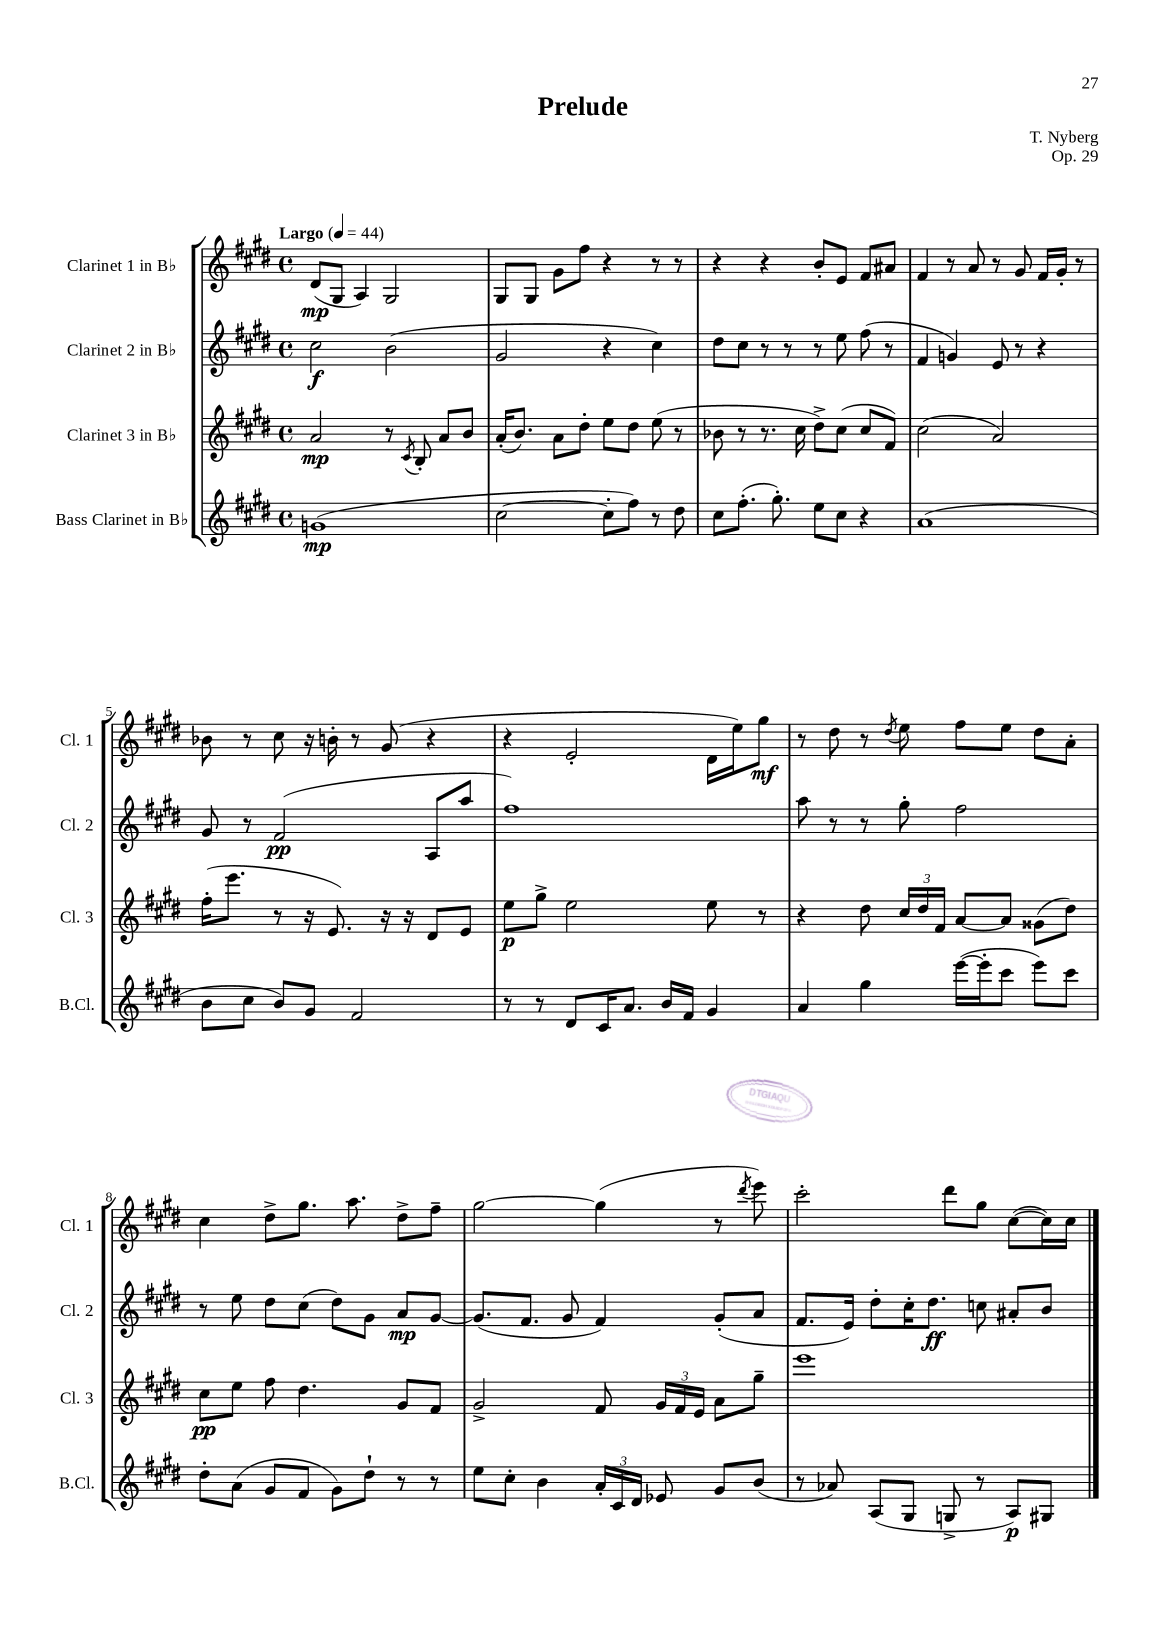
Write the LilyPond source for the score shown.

\header { title = "Prelude" composer = "T. Nyberg" opus = "Op. 29" }
<<
\new StaffGroup <<
\new Staff = "s0" \with { instrumentName = "Clarinet 1 in Bb" shortInstrumentName = "Cl. 1" } {
    \clef treble \key e \major \defaultTimeSignature \time 4/4 \tempo "Largo" 4 = 44
    \autoBeamOff dis'8[\mp( gis8] a4) gis2 |
    gis8[ gis8] gis'8[ fis''8] r4 r8 r8 |
    r4 r4 b'8[-. e'8] fis'8[ ais'8] |
    fis'4 r8 a'8 r8 gis'8 fis'16[ gis'16]-. r8 |
    bes'8 r8 cis''8 r16 b'16-. r8 gis'8( r4 |
    r4 e'2-. dis'16[ e''16) gis''8]\mf |
    r8 dis''8 r8 \acciaccatura { dis''8 } e''8 fis''8[ e''8] dis''8[ a'8]-. |
    cis''4 dis''8[-> gis''8.] a''8. dis''8[-> fis''8]-- |
    gis''2~ gis''4( r8 \acciaccatura { dis'''8 } e'''8) |
    cis'''2-. dis'''8[ gis''8] cis''8[~( cis''16) cis''16] \bar "|." |
}
\new Staff = "s1" \with { instrumentName = "Clarinet 2 in Bb" shortInstrumentName = "Cl. 2" } {
    \clef treble \key e \major \defaultTimeSignature \time 4/4
    \autoBeamOff cis''2\f b'2( |
    gis'2 r4 cis''4) |
    dis''8[ cis''8] r8 r8 r8 e''8 fis''8( r8 |
    fis'4 g'4) e'8 r8 r4 |
    gis'8 r8 fis'2\pp( a8[ a''8] |
    fis''1) |
    a''8 r8 r8 gis''8-. fis''2 |
    r8 e''8 dis''8[ cis''8]( dis''8[) gis'8] a'8[\mp gis'8]~ |
    gis'8.[( fis'8.] gis'8 fis'4) gis'8[-.( a'8] |
    fis'8.[ e'16]) dis''8[-. cis''16-. dis''8.]\ff c''8 ais'8[-. b'8] \bar "|." |
}
\new Staff = "s2" \with { instrumentName = "Clarinet 3 in Bb" shortInstrumentName = "Cl. 3" } {
    \clef treble \key e \major \defaultTimeSignature \time 4/4
    \autoBeamOff a'2\mp r8 \acciaccatura { cis'8 } b8-. a'8[ b'8] |
    a'16[-.( b'8.]) a'8[ dis''8]-. e''8[ dis''8] e''8( r8 |
    bes'8 r8 r8. cis''16 dis''8[->) cis''8]( cis''8[ fis'8]) |
    cis''2( a'2) |
    fis''16[-.( e'''8.] r8 r16 e'8.) r16 r16 dis'8[ e'8] |
    e''8[\p gis''8]-> e''2 e''8 r8 |
    r4 dis''8 \tuplet 3/2 { cis''16[ dis''16 fis'16] } a'8[~ a'8] gisis'8[( dis''8]) |
    cis''8[\pp e''8] fis''8 dis''4. gis'8[ fis'8] |
    gis'2-> fis'8 \tuplet 3/2 { gis'16[ fis'16 e'16] } a'8[ gis''8]-- |
    e'''1 \bar "|." |
}
\new Staff = "s3" \with { instrumentName = "Bass Clarinet in Bb" shortInstrumentName = "B.Cl." } {
    \clef treble \key e \major \defaultTimeSignature \time 4/4
    \autoBeamOff g'1\mp( |
    cis''2~ cis''8[-. fis''8]) r8 dis''8 |
    cis''8[ fis''8.]-.( gis''8.-.) e''8[ cis''8] r4 |
    a'1( |
    b'8[ cis''8] b'8[) gis'8] fis'2 |
    r8 r8 dis'8[ cis'16 a'8.] b'16[ fis'16] gis'4 |
    a'4 gis''4 e'''16[~( e'''16-. cis'''8] e'''8[) cis'''8] |
    dis''8[-. a'8]( gis'8[ fis'8] gis'8[) dis''8]-! r8 r8 |
    e''8[ cis''8]-. b'4 \tuplet 3/2 { a'16[-. cis'16 dis'16] } ees'8 gis'8[ b'8]( |
    r8 aes'8) a8[( gis8] g8-> r8 a8[\p) gis8] \bar "|." |
}
>>
>>
